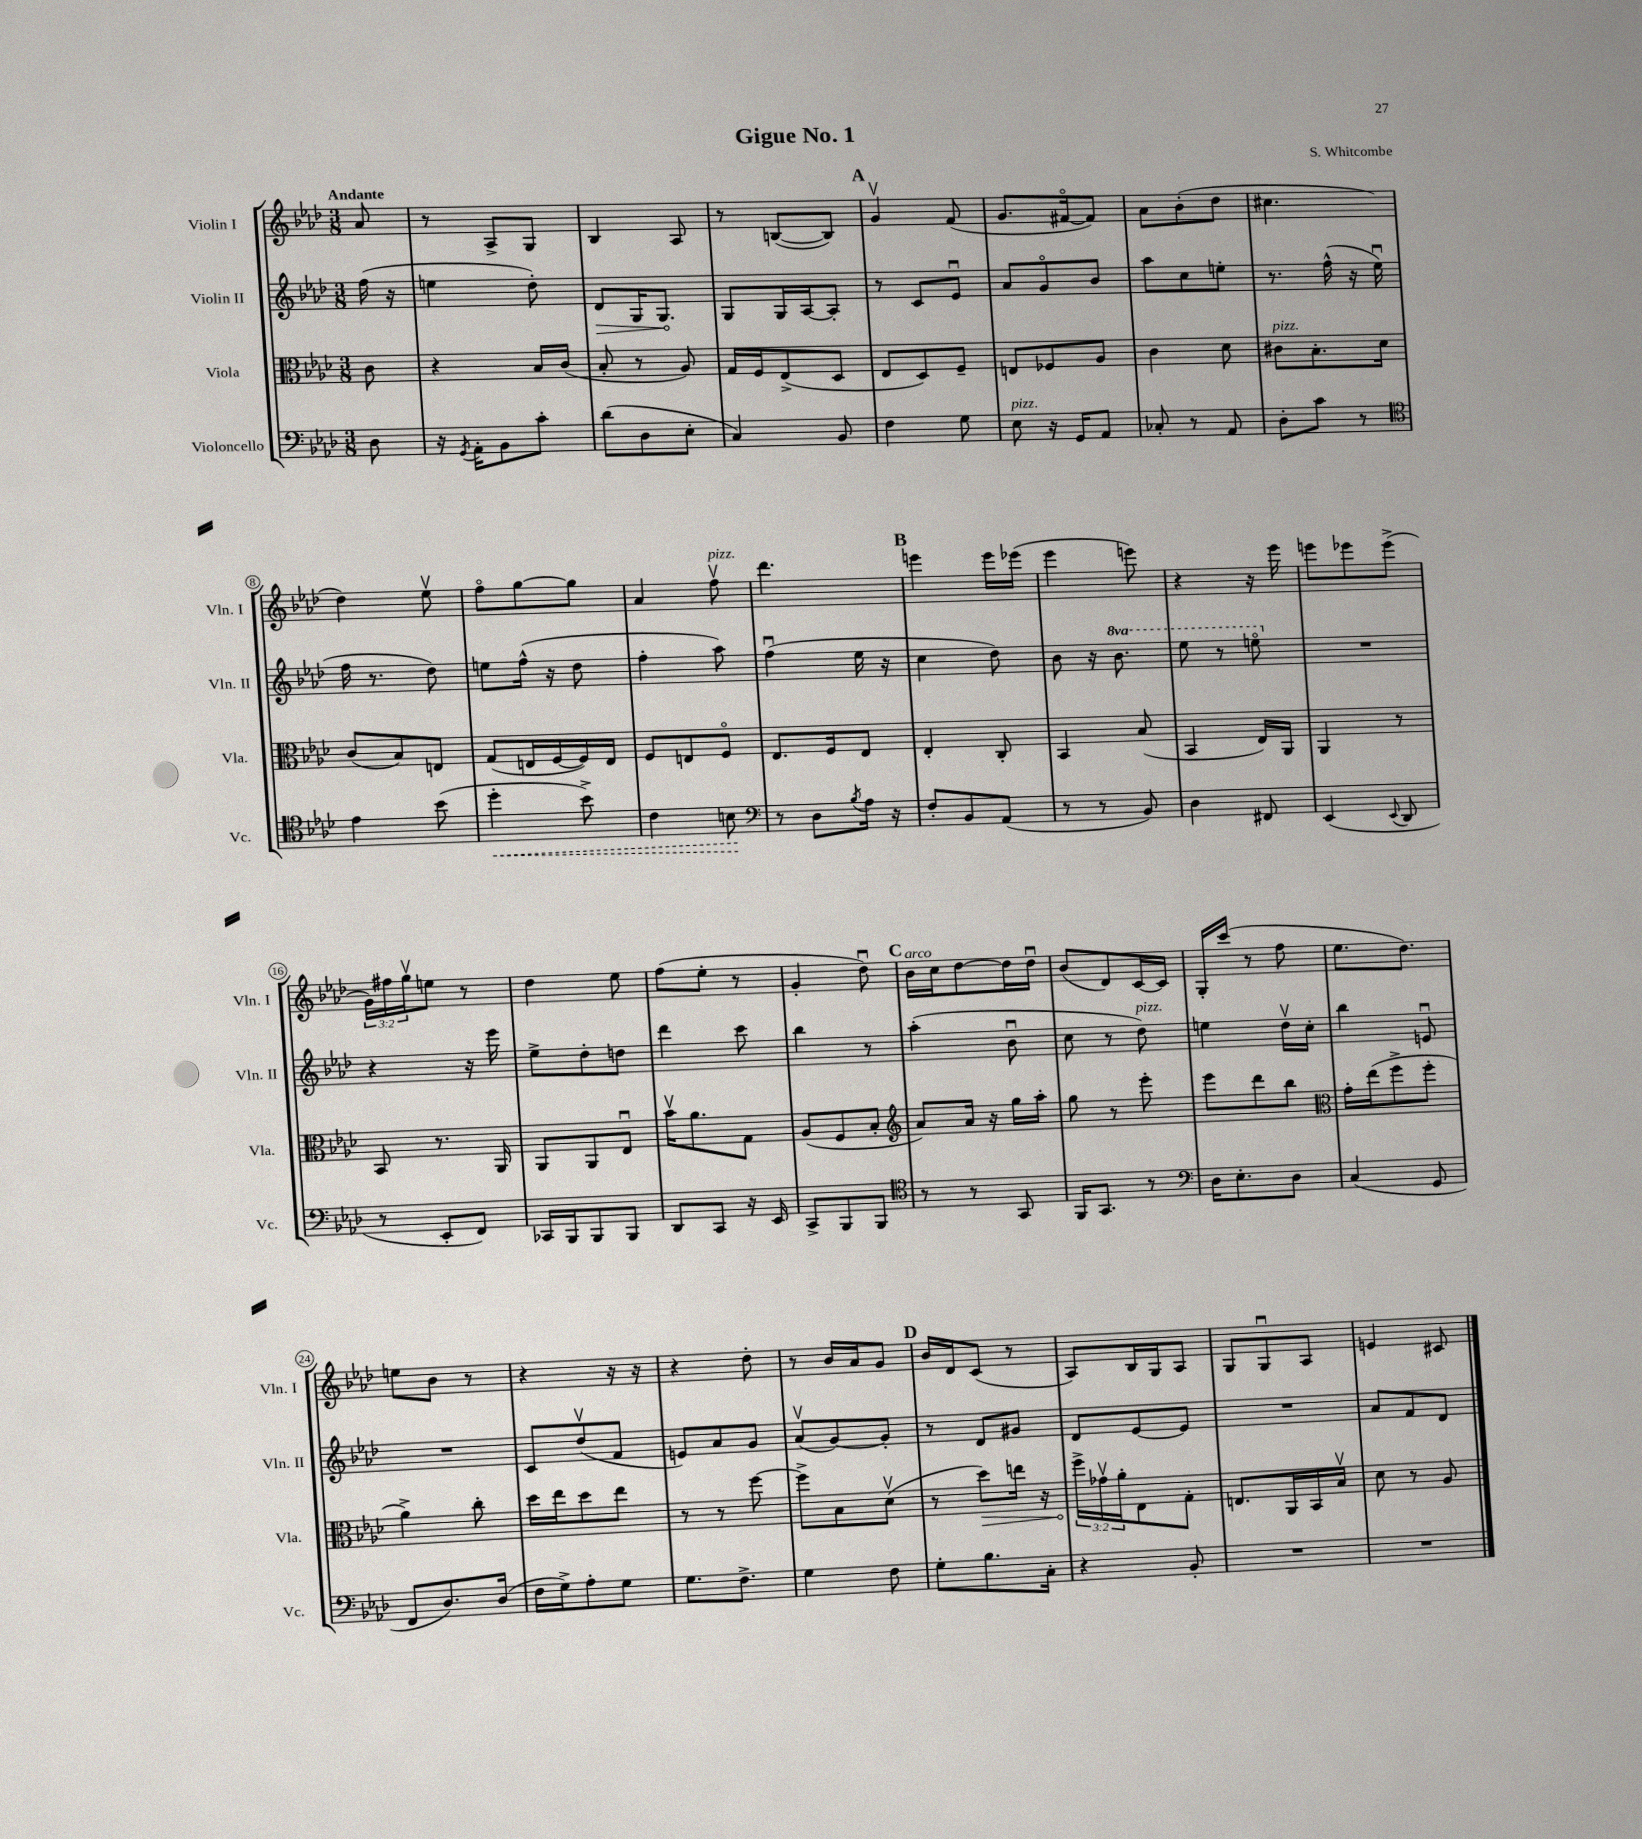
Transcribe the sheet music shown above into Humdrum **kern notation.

**kern	**kern	**kern	**kern
*staff4	*staff3	*staff2	*staff1
*clefF4	*clefC3	*clefG2	*clefG2
*k[b-e-a-d-]	*k[b-e-a-d-]	*k[b-e-a-d-]	*k[b-e-a-d-]
*M3/8	*M3/8	*M3/8	*M3/8
8D-\	8c\	(16ff\	8a-/
.	.	16r	.
=	=	=	=
16r	4r	4ee\	8r
8qGG/	.	.	.
16AA-'\LK	.	.	.
8BB-\	.	.	8A-^/L
8c'\J	16B-/LL	8dd-'\)	8G/J
.	(16c/JJ	.	.
=	=	=	=
(8d-\L	8B-'/	8d-/L	4B-/
8D-\	8r	16G/K	.
.	.	8.G/J	.
8E-'\J	8A-/)	.	8A-/
=	=	=	=
4C/)	16G/LL	8G/L	8r
.	16F/J	.	.
.	(8E-^/	16G/L	([8B/L
.	.	[16A-/J	.
8BB-/	8D-/J	8A-'/]J	8B/]J)
=	=	=	=
4F\	8E-/L	8r	4gv/
.	8D-/)	8c/L	.
8G\	8F~/J	8e-u/J	(8f/
=	=	=	=
8E-\	8E/L	8a-/L	8.g/L
16r	8F-/	8go/	.
16GG/LK	.	.	[16f#o/k
8AA-/J	8A-/J	8b-/J	8f#/]J)
=	=	=	=
8C-'/	4c\	8aa-\L	8a-\L
8r	.	8cc\	(8b-'\
8AA-/	8d-\	8ee'\J	8dd-\J
=	=	=	=
8D-'\L	8c#\L	8.r	4.cc#\
8c\J	8.B-'\	.	.
.	.	(16ff^^\	.
8r	.	16r	.
.	16d-\Jk	16ee-u\	.
=	=	=	=
*clefC4	*	*	*
4e-\	(8c/L	16ff\	4dd-\)
.	.	8.r	.
.	8B-/)	.	.
(8b-\	8E/J	8dd-\)	8ee-v\
=	=	=	=
4dd-'\	(8G/L	8ee\L	8ffo\L
.	16E/L	(16ff^^\Jk	[8gg\
.	[16F/	16r	.
8b-^\)	16F/])	8dd-\	8gg\]J
.	16E/JJ	.	.
=	=	=	=
4c\	8F/L	4ff'\	4a-/
.	8E/	.	.
8B\	8Fo/J	8aa-\)	8ffv\
=	=	=	=
*clefF4	*	*	*
8r	8.E-/L	(4ffu\	4.ddd-\
8D-\L	.	.	.
.	16F/k	.	.
8qB-/	.	.	.
16A-\Jk	8E-/J	16ee-\	.
16r	.	16r	.
=	=	=	=
8F'/L	4E-'/	4cc\	4eee\
8BB-/	.	.	.
(8AA-/J	8C'/	8dd-\)	16eee\LL
.	.	.	(16eee-\JJ
=	=	=	=
8r	4BB-/	8b-\	4eee-\
8r	.	16r	.
.	.	8.bb-\	.
8BB-/)	(8B-/	.	8eee\)
=	=	=	=
4D-\	4BB-/	8eee-\	4r
.	.	8r	.
8FF#/	16E-/LL)	8eeeo\	16r
.	16AA-/JJ	.	16eee-\
=	=	=	=
(4EE-/	4AA-/	4.r	8eee\L
.	.	.	8eee-\
8qqEE-/	.	.	.
8DD-/	8r	.	(8eee-^\J
=	=	=	=
8r	8BB-/	4r	24g\LL)
.	.	.	24ff#\
.	.	.	24ggv\J
8EE-'/L	8.r	.	8ee\J
8FF/J)	.	16r	8r
.	16AA-/	16eee-\	.
=	=	=	=
16CC-/LL	8AA-/L	8ee-^\L	4dd-\
16BBB-/J	.	.	.
8BBB-/	8AA-/	8dd-'\	.
8BBB-/J	8E-u/J	8dd\J	8ee-\
=	=	=	=
8DD-/L	16b-v\LK	4ddd-\	(8ff\L
.	8.a-\	.	.
8CC/J	.	.	8ee-'\J
16r	8G\J	8ccc\	8r
16EE-/	.	.	.
=	=	=	=
8CC^/L	(8A-/L	4bb-\	4g'/
8BBB-/	8F/	.	.
8BBB-/J	8B-'/J	8r	8dd-u\)
=	=	=	=
*clefC4	*clefG2	*	*
8r	8a-/L)	(4aa-'\	16b-\LL
.	.	.	16cc\J
8r	16a-/Jk	.	[8dd-\
.	16r	.	.
8GG/	16gg\LL	8b-u\	16dd-\]L
.	16aa-'\JJ	.	16dd-u\JJ
=	=	=	=
16FF/LK	8gg\	8cc\	(8b-/L
8.GG/J	.	.	.
.	8r	8r	8d-/)
8r	8eee-'\	8dd-\)	[16c/L
.	.	.	16c/]JJ
=	=	=	=
*clefF4	*	*	*
16D-\LK	8eee-\L	4ee\	16G'/LL
8.E-'\	.	.	(16ccc/JJ
.	8ddd-\	.	8r
8D-\J	8bb-\J	16dd-v\LL	8ff\
.	.	16cc'\JJ	.
=	=	=	=
*	*clefC3	*	*
(4C/	16g'\LL	4bb-\	8.ee-\L
.	(16ee-\J	.	.
.	8ff^\	.	.
.	.	.	8.dd-\J)
8GG/	8ff'\J	8eu/	.
=	=	=	=
8FF/L	4a-^\)	4.r	8ee\L
8.D-/)	.	.	8b-\J
.	8cc'\	.	8r
(16D-/Jk	.	.	.
=	=	=	=
16F\LL	16dd-\LL	8c/L	4r
16G^\J)	16ee-\J	.	.
8A-'\	8dd-\	(8dd-v/	.
8G\J	8ee-\J	8f/J	16r
.	.	.	16r
=	=	=	=
8.G\L	8r	8e/L)	4r
.	8r	8a-/	.
8.F^\J	.	.	.
.	[8ff\	8g/J	8dd-'\
=	=	=	=
4G\	8ff^\]L	(8a-v/L	8r
.	8B-\	[8g/)	16b-/LL
.	.	.	16a-/J
8F\	(8d-v\J	8g'/]J	8g/J
=	=	=	=
8G'\L	8r	8r	16b-/LL
.	.	.	16d-/J
8.B-\	8dd-\L)	8d-/L	(8c/J
.	16ee\Jk	8g#/J	8r
16C'\Jk	16r	.	.
=	=	=	=
4r	24ff^\LL	8d-/L	8A-/L)
.	24g-v\	.	.
.	24a-'\J	.	.
.	8E-\	[8e-/	16B-/L
.	.	.	16G/J
8BB-'/	8G'\J	8e-/]J	8A-/J
=	=	=	=
4.r	8.E/L	4.r	8G/L
.	.	.	8Gu/
.	16AA-/L	.	.
.	16BB-/	.	8A-/J
.	16B-v/JJ	.	.
=	=	=	=
4.r	8d-\	8a-/L	4e/
.	8r	8f/	.
.	8A-/	8d-/J	8c#/
==	==	==	==
*-	*-	*-	*-
